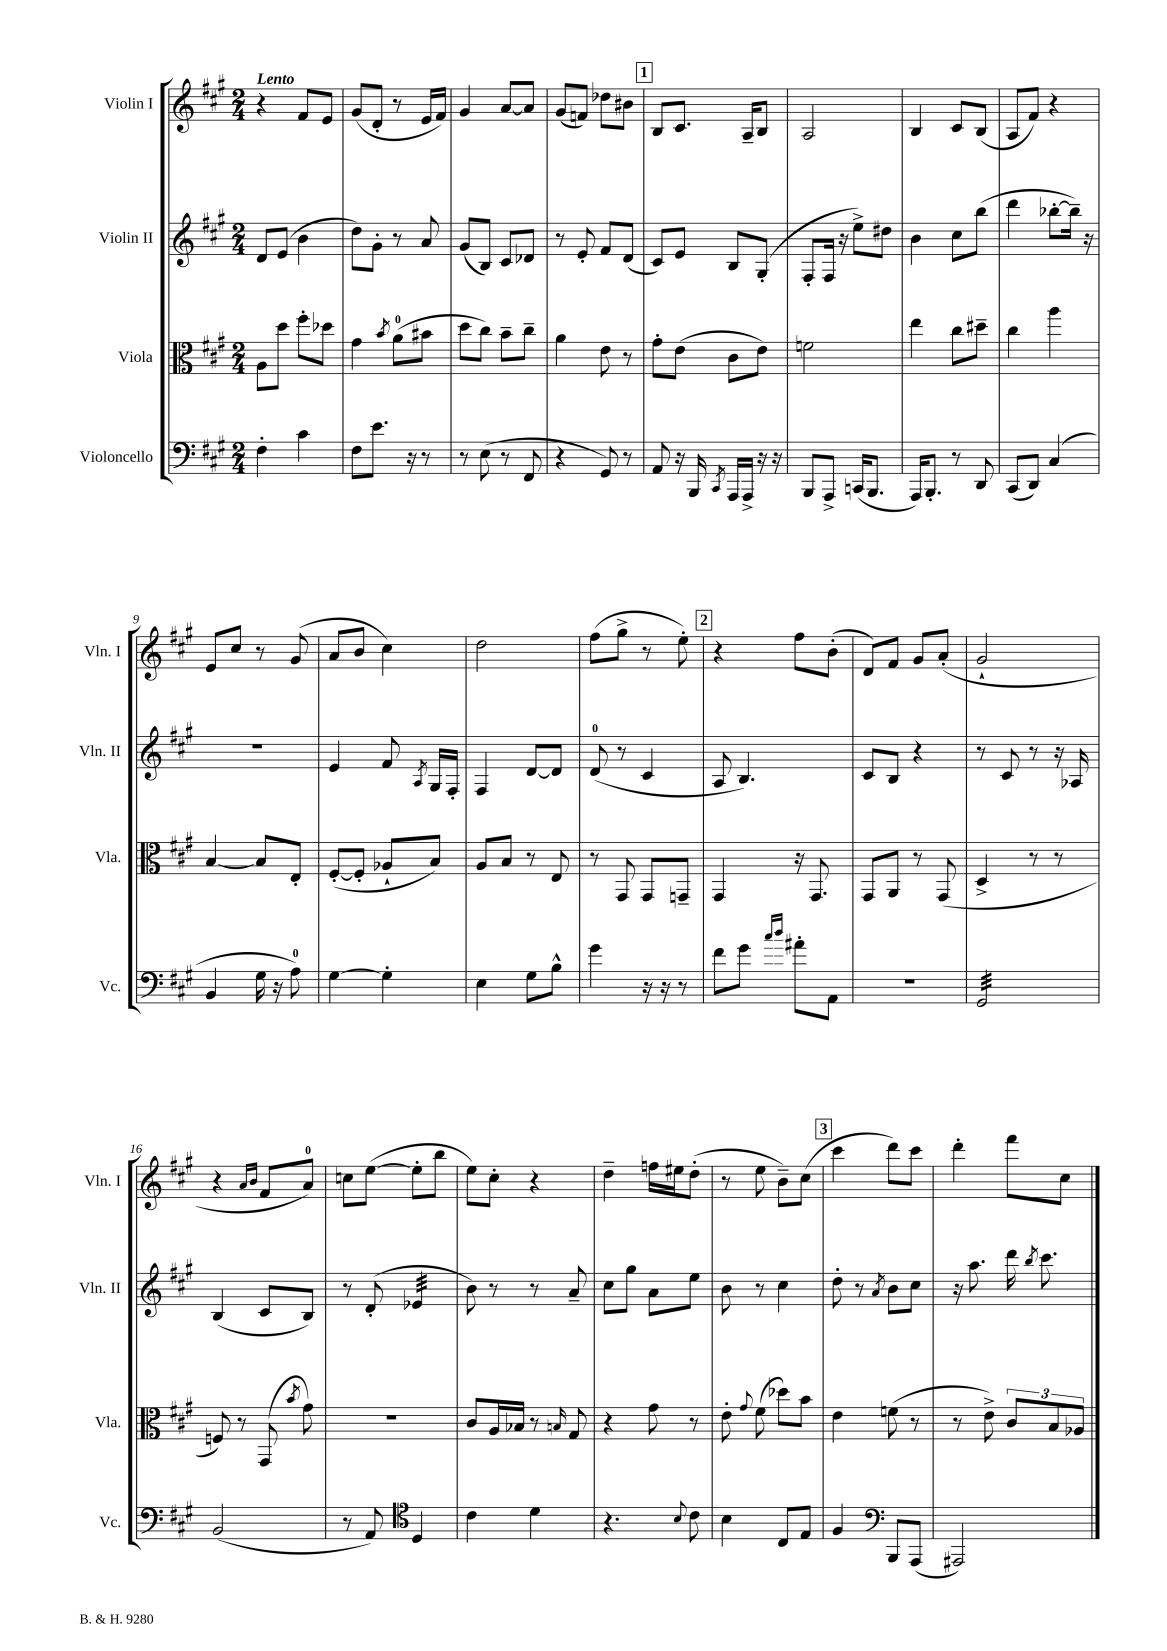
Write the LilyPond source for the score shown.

<<
\new StaffGroup <<
\new Staff = "s0" \with { instrumentName = "Violin I" shortInstrumentName = "Vln. I" } {
    \clef treble \key a \major \numericTimeSignature \time 2/4 \tempo "Lento"
    \autoBeamOff r4 fis'8[ e'8] |
    gis'8[( d'8]-. r8 e'16[ fis'16]) |
    gis'4 a'8[~ a'8] |
    gis'8[( f'8]) des''8[ bis'8] |
    \mark \markup { \box "1" } b8[ cis'8.] a16[-- b8] |
    a2 |
    b4 cis'8[ b8]( |
    a8[ fis'8]) r4 |
    e'8[ cis''8] r8 gis'8( |
    a'8[ b'8] cis''4) |
    d''2 |
    fis''8[( gis''8]-> r8 e''8-.) |
    \mark \markup { \box "2" } r4 fis''8[ b'8]-.( |
    d'8[) fis'8] gis'8[ a'8]-.( |
    gis'2-! |
    r4 \grace { a'16[ b'16] } fis'8[ a'8]-0) |
    c''8[ e''8]~( e''8[-. b''8] |
    e''8[) cis''8]-. r4 |
    d''4-- f''16[ eis''16 d''8]-.( |
    r8 e''8 b'8[--) cis''8]( |
    \mark \markup { \box "3" } cis'''4 d'''8[) cis'''8] |
    d'''4-. fis'''8[ cis''8] \bar "|." |
}
\new Staff = "s1" \with { instrumentName = "Violin II" shortInstrumentName = "Vln. II" } {
    \clef treble \key a \major \numericTimeSignature \time 2/4
    \autoBeamOff d'8[ e'8]( b'4 |
    d''8[) gis'8]-. r8 a'8 |
    gis'8[( b8]) cis'8[ des'8] |
    r8 e'8-. fis'8[ d'8]( |
    \mark \markup { \box "1" } cis'8[) e'8] b8[ gis8]-.( |
    fis8[-. fis16] r16 e''8[->) dis''8] |
    b'4 cis''8[ b''8]( |
    d'''4 bes''8[~-. bes''16]--) r16 |
    R2 |
    e'4 fis'8 \acciaccatura { a8 } gis16[ fis16]-. |
    fis4 d'8[~ d'8] |
    d'8-0( r8 cis'4 |
    \mark \markup { \box "2" } a8 b4.) |
    cis'8[ b8] r4 |
    r8 cis'8 r8 r16 aes16 |
    b4( cis'8[ b8]) |
    r8 d'8-.( ees'4:32 |
    b'8) r8 r8 a'8-- |
    cis''8[ gis''8] a'8[ e''8] |
    b'8 r8 cis''4 |
    \mark \markup { \box "3" } d''8-. r8 \acciaccatura { a'8 } b'8[ cis''8] |
    r16 a''8. d'''16 \acciaccatura { b''8 } cis'''8. \bar "|." |
}
\new Staff = "s2" \with { instrumentName = "Viola" shortInstrumentName = "Vla." } {
    \clef alto \key a \major \numericTimeSignature \time 2/4
    \autoBeamOff a8[ d''8] fis''8[-. des''8] |
    gis'4 \acciaccatura { b'8 } a'8[-0( bis'8] |
    d''8[ cis''8]) b'8[-- cis''8]-- |
    a'4 e'8 r8 |
    \mark \markup { \box "1" } gis'8[-. e'8]( cis'8[ e'8]) |
    f'2 |
    e''4 cis''8[ dis''8]-- |
    cis''4 a''4 |
    b4~ b8[ e8]-. |
    fis8[~-.( fis8]-. aes8[-! b8]) |
    a8[ b8] r8 e8 |
    r8 gis,8 gis,8[ g,8]-- |
    \mark \markup { \box "2" } gis,4 r16 gis,8. |
    gis,8[ a,8] r8 gis,8( |
    d4-> r8 r8 |
    f8) r8 gis,8( \acciaccatura { b'8 } gis'8) |
    R2 |
    cis'8[ a16 bes16] r8 \grace { b16 } gis8 |
    r4 gis'8 r8 |
    e'8-. \appoggiatura { gis'8 } fis'8( des''8[) b'8] |
    \mark \markup { \box "3" } e'4 f'8( r8 |
    r8 e'8->) \tuplet 3/2 { cis'8[ b8 aes8] } \bar "|." |
}
\new Staff = "s3" \with { instrumentName = "Violoncello" shortInstrumentName = "Vc." } {
    \clef bass \key a \major \numericTimeSignature \time 2/4
    \autoBeamOff fis4-. cis'4 |
    fis8[ e'8.] r16 r8 |
    r8 e8( r8 fis,8 |
    r4 gis,8) r8 |
    \mark \markup { \box "1" } a,8 r16 b,,16 \acciaccatura { cis,8 } a,,16[ a,,16]-> r16 r16 |
    b,,8[ a,,8]-> c,16[( b,,8.] |
    a,,16[) b,,8.]-. r8 d,8 |
    cis,8[( d,8]) cis4( |
    b,4 gis16 r16 a8-0) |
    gis4~ gis4-. |
    e4 gis8[ b8]-^ |
    gis'4 r16 r16 r8 |
    \mark \markup { \box "2" } fis'8[ gis'8] \grace { cis''16[ d''16] } ais'8[-. a,8] |
    r2 |
    gis,2:32 |
    b,2( |
    r8 a,8) \clef tenor d4 |
    cis'4 d'4 |
    r4. \appoggiatura { b8 } cis'8 |
    b4 cis8[ e8] |
    \mark \markup { \box "3" } fis4 \clef bass b,,8[ a,,8]( |
    ais,,2) \bar "|." |
}
>>
>>
